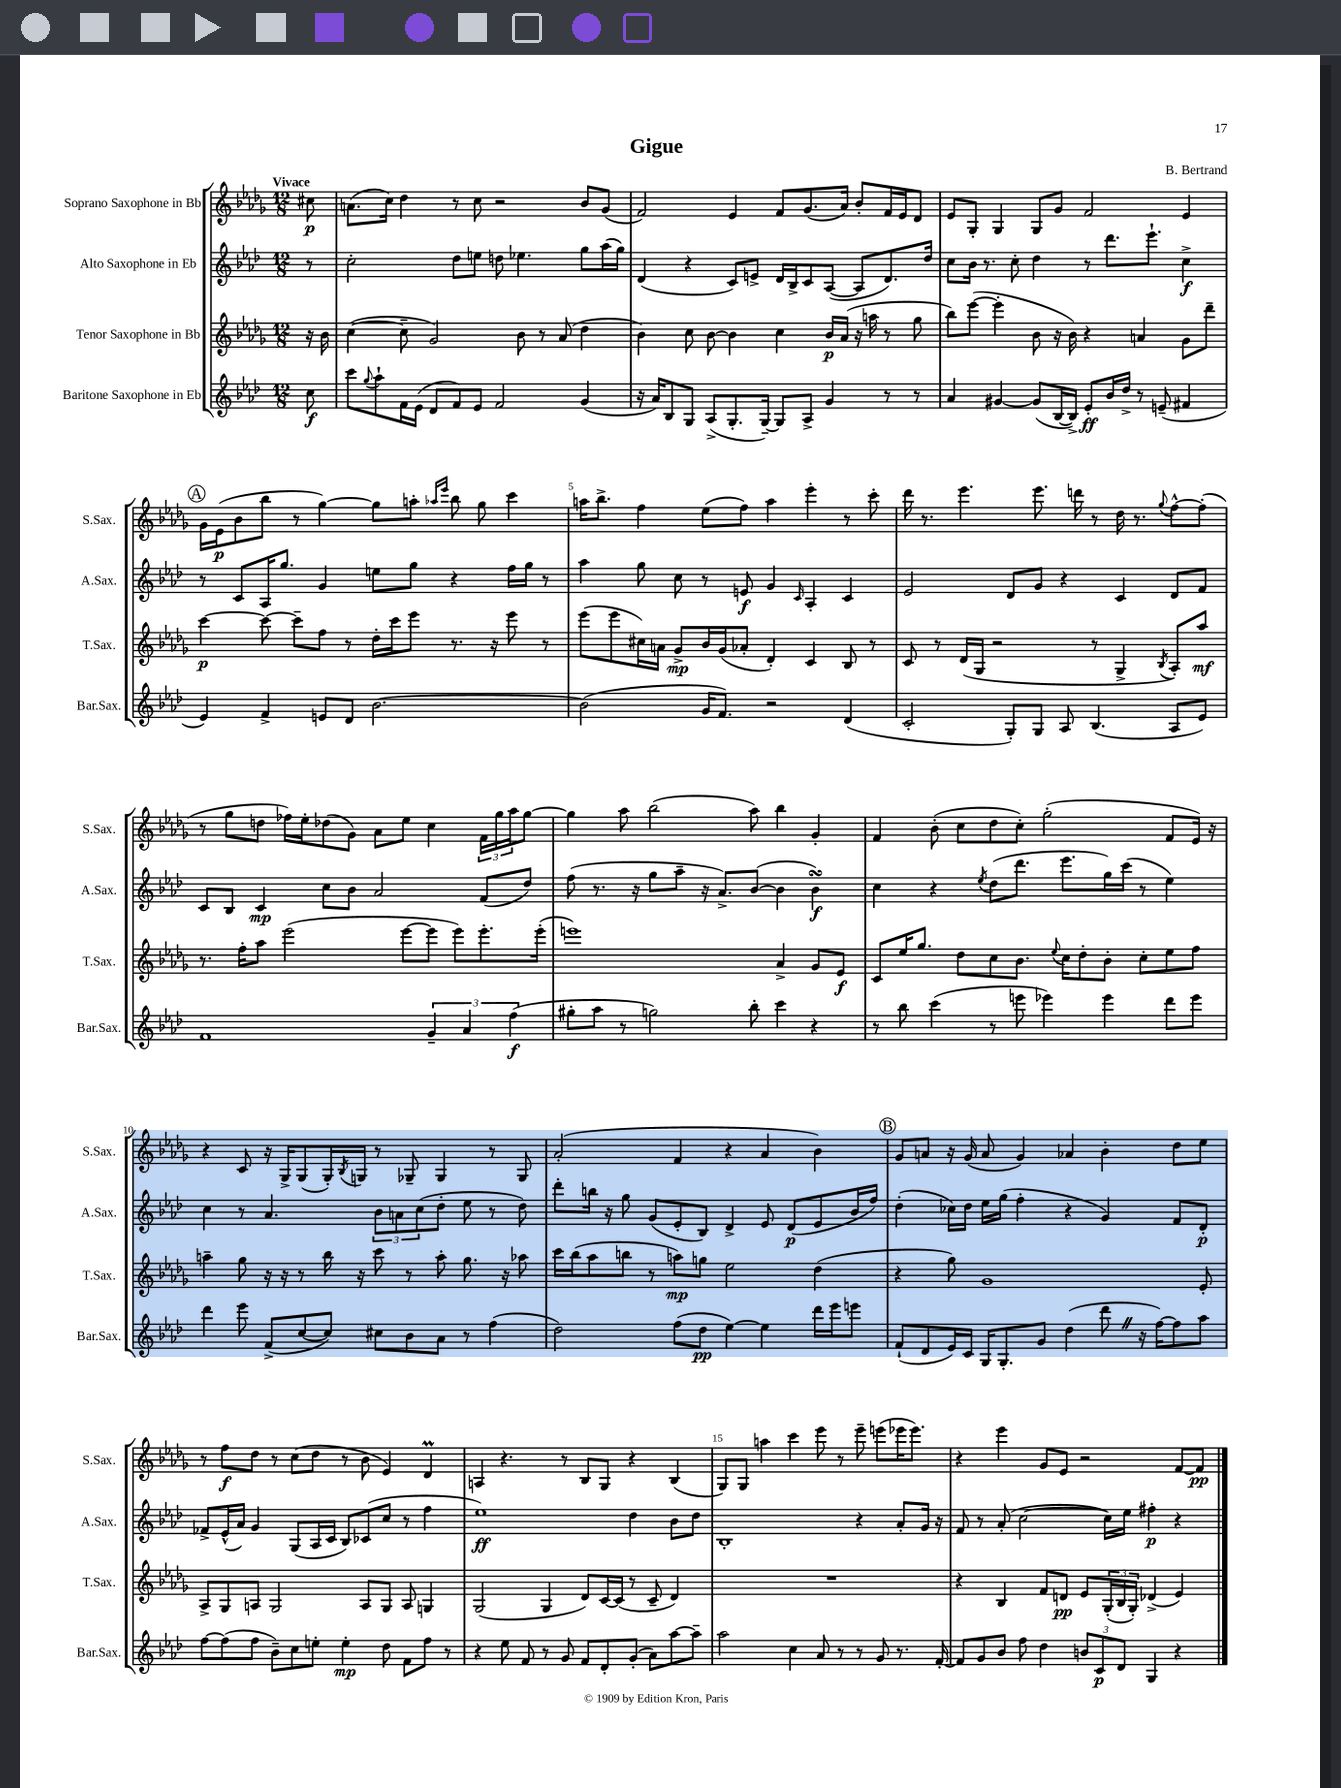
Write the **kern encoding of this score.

**kern	**kern	**kern	**kern
*staff4	*staff3	*staff2	*staff1
*clefG2	*clefG2	*clefG2	*clefG2
*k[b-e-a-d-]	*k[b-e-a-d-g-]	*k[b-e-a-d-]	*k[b-e-a-d-g-]
*M12/8	*M12/8	*M12/8	*M12/8
8cc\	16r	8r	8cc#\
.	16b-\	.	.
=	=	=	=
8ccc\L	([4cc\	2cc'\	(8.a\L
8qqgg/	.	.	.
8aa-`\	.	.	.
.	.	.	16cc\Jk)
16f\L	8cc~\]	.	4dd-\
(16e-\JJ	.	.	.
8d-/L	2g-/)	.	.
8f/)	.	8dd-\L	8r
8e-/J	.	8ee\J	8cc\
2f/	.	8dd\	2r
.	8b-\	4.ee-\	.
.	8r	.	.
.	(8a-/	.	.
(4g/	4dd-\	8gg\L	8b-/L
.	.	(16aa-\L	(8g-/J
.	.	16gg\JJ)	.
=	=	=	=
16r	4b-\)	(4d-/	2f/)
16a-/LK)	.	.	.
8B-/	.	.	.
8G/J	8cc\	4r	.
(8A-^/L	[8b-\	.	.
8.G'/	4b-\]	8c/L)	4e-/
.	.	8e^/J	.
[16G~/Jk)	.	.	.
8G/]L	4cc\	16d-/LL	8f/L
.	.	16B-^/J	.
8A-^/J	.	8c/	(8.g-/
4g/	16b-/LL	([8A-/J	.
.	(16a-/JJ	.	16a-/Jk)
.	16r	8A-/]L	8b-'/L
.	16aa\	.	.
8r	8r	8.d-/)	16f/L
.	.	.	16e-/J
8r	8gg-\	.	8d-/J
.	.	16dd-/Jk	.
=	=	=	=
4a-/	8bb-\L)	8cc\L	8e-/L
.	([8eee-\J	16b-\Jk	8G-'/J
.	.	8.r	.
[4g#/	4eee-'\]	.	4G-/
.	.	8cc'\	.
(8g#/]L	8b-\	4dd-\	8G-/L
[16B-/L	16r	.	8g-/J
16B-^/]JJ)	16b-\)	.	.
8e-'/L	4r	8r	2f/
16b-/L	.	8.ddd-\L	.
16dd-^/JJ	.	.	.
8r	4a/	.	.
.	.	8.eee-`\J	.
(8e~/	.	.	.
4f#/	8g-\L	4cc^\	4e-/
.	8ddd-~\J	.	.
=	=	=	=
4e-/)	[4ccc\	8r	16g-\LL
.	.	.	(16e-\J
.	.	8c/L	8b-\
4f^/	8ccc\_	16A-/K	8bb-\J
.	.	8.gg/J	.
.	8ccc~\]L	.	8r
8e/L	8ff\J	4g/	[4gg-\)
8d-/J	8r	.	.
[2.b-\	16dd-'\LL	8ee\L	8gg-\]L
.	16ccc\J	.	.
.	8eee-\J	8gg\J	8aa'\J
.	.	.	16qqaa-/LL
.	.	.	16qqeee-/JJ
.	8.r	4r	8bb-\
.	.	.	8gg-\
.	16r	.	.
.	8eee-\	16ff\LL	4ccc\
.	.	16gg\JJ	.
.	8r	8r	.
=	=	=	=
(2b-\]	(8eee-\L	4aa-\	16aa\LK
.	.	.	8.bb-^\J
.	8eee-\	.	.
.	16cc#\L)	8gg\	4ff\
.	16a\JJ	.	.
.	8g-^/L	8cc\	.
16g/LK	16b-/L	8r	(8ee-\L
8.f/J)	(16g-/J	.	.
.	8a-'/J	8e/	8ff\J)
2r	4d-'/)	4g/	4aa\
.	.	16qqc/	.
.	4c/	4A-'/	4eee-'\
(4d-/	8B-/	4c/	8r
.	8r	.	8ccc'\
=	=	=	=
2c'/	8c/	2e-/	16ddd-\
.	.	.	8.r
.	8r	.	.
.	(16d-/LL	.	4.eee-\
.	16G-/JJ	.	.
.	2r	.	.
8G'/L)	.	8d-/L	.
8G/J	.	8g/J	8.eee-\
8A-/	.	4r	.
.	.	.	16ddd\
(4.B-/	8r	.	8r
.	4G-^/	4c/	16dd-\
.	.	.	8.r
.	8qB-/	.	8qqgg-/
8A-/L	8A-'/L)	8d-/L	[8ff^^\L
8e-/J)	8aa-/J	8f/J	(8ff'\]J
=	=	=	=
1f	8.r	8c/L	8r
.	.	8B-/J	8gg-\L
.	16ff'\LK	.	.
.	8aa-\J	4c/	8dd\J
.	(2eee-\	.	16ff-\LL)
.	.	.	16ee-'\J
.	.	8cc\L	(8dd-\
.	.	8b-\J	8g-\J)
.	.	2a-/	8a-\L
.	[8eee-\L	.	8ee-\J
6g~/	8eee-\]J	.	4cc\
.	8eee-\L)	.	.
6a-/	.	.	.
.	8.eee-'\	(8f/L	24f\LL
.	.	.	24gg-\
(6ff\	.	.	24aa-\J
.	.	8dd-/J)	[8gg-\J
.	(16eee-'\Jk	.	.
=	=	=	=
8gg#'\L	1eee)	(8ff\	4gg-\]
8aa-\J	.	8.r	.
8r	.	.	8aa-\
.	.	16r	.
2gg\)	.	8gg\L	(2bb-\
.	.	8aa-~\J	.
.	.	16r	.
.	.	8.a-^/L)	.
8bb-'\	.	([8b-/J	8aa-\)
4ccc\	4a-^/	4b-\]	4bb-\
4r	8g-/L	4b-\)	4g-'/
.	8e-/J	.	.
=	=	=	=
8r	8c/L	4cc\	4f/
8bb-\	16ee-/K	.	.
.	8.gg-/J	.	.
(4ccc\	.	4r	(8b-'\
.	8dd-\L	.	8cc\L
.	.	8qee-/	.
8r	8cc\	(8dd-\L	8dd-\
8eee\	8.b-\J	8.ddd-\J	8cc'\J)
4eee-\)	.	.	(2gg-'\
.	8qqee-/	.	.
.	16cc\LK	8.eee-\L	.
.	8dd-'\	.	.
4eee-\	8b-'\J	16gg\L)	.
.	.	(16ccc\JJ	.
.	8cc'\L	8r	.
8ddd-\L	8ee-\	4ee-\)	8f/L
8eee-\J	8ff\J	.	16e-/Jk)
.	.	.	16r
=	=	=	=
4ddd-\	4aa~\	4cc\	4r
8eee-\	8gg-\	8r	8c/
(8f^/L	16r	4.a-/	16r
.	16r	.	16G-^/LK
[8cc/	8r	.	(8G-/
8cc/]J)	16bb-\	.	16G-'/L)
.	.	.	8qB-/
.	16r	.	16G/JJ
8cc#\L	8ccc\	12b-\L	8r
.	.	12a\	.
8b-\	8r	.	8G-~/
.	.	(12cc\	.
8a-\J	8aa'\	8dd-'\J	4G-/
8r	8.gg-\	8ee-\	.
(4ff\	.	8r	8r
.	16r	.	.
.	8aa-\	8dd-\)	8G-/
=	=	=	=
2dd-\)	16ccc\LL	8ddd-'\L	(2a-'/
.	(16bb-\J	.	.
.	8aa-\	16bb\Jk	.
.	.	16r	.
.	8bb\J	8gg\	.
.	8r	(8g/L	.
(8ff\L	8aa\L)	8e-'/	4f/
8dd-\J	8gg\J	8B-/J)	.
[4ee-\)	2ee-\	4d-^/	4r
4ee-\]	.	8e-/	4a-/
.	.	(8d-/L	.
16ddd-\LL	(4dd-\	8e-/	4b-\)
16eee-\J	.	.	.
8eee\J	.	16b-/L	.
.	.	16ff/JJ)	.
=	=	=	=
(8f`/L	4r	(4dd-'\	8g-/L
8d-/	.	.	8a/J
16e-/L)	8gg-\)	16cc-\LL)	16r
16c/JJ	.	16dd-\JJ	(16g-/
16G/LK	1g-	16ee-\LL	8a/
8.G'/	.	(16gg\JJ	.
.	.	4ff'\	4g-/)
8g/J	.	.	.
(4dd-\	.	4r	4a-/
8ddd-\	.	4g/)	4b-'\
16r	.	.	.
[16ff\LK)	.	.	.
8ff\]	.	8f/L	8dd-\L
8aa-\J	8e-'/	8d-'/J	8ee-\J
=	=	=	=
[8ff\L	8A-^/L	8f-^/L	8r
(8ff\]	8G-/	(16e-^^/L	8ff\L
.	.	16a-/JJ)	.
8ff\J	8A/J	4g/	8dd-\J
8b-~\L)	2G-/	.	8r
8cc\	.	(8G/L	(8cc\L
8ee'\J	.	16A-/L	8dd-\J
.	.	16c/JJ	.
4ee'\	.	8B-/L)	8r
.	8A/L	(8c-/	8b-\
8dd-\	8G-/J	8cc/J	4e-/)
8f\L	8A/	8r	.
8ff\J	4G/	4ff\	4d-/
8r	.	.	.
=	=	=	=
4r	(2G-/	1ee-)	4A/
8ee-\	.	.	4.r
8f/	.	.	.
8r	4G-/	.	.
8g/	.	.	8r
8f/L	8d-/L)	.	8B-/L
8d-'/	[16c/L	.	8G-/J
.	(16c/]JJ	.	.
(8g'/J	8r	4dd-\	4r
8a-\L)	8c~/	.	.
[8aa-\	4d-/)	8b-\L	(4B-/
8aa-~\]J	.	8dd-\J	.
=	=	=	=
2aa-\	1.r	1B-'	8G-/L)
.	.	.	8G-/J
.	.	.	4aa\
4cc\	.	.	4ccc\
8a-/	.	.	8eee-\
8r	.	.	8r
8r	.	4r	8eee-~\
8g/	.	.	(8eee\L
8.r	.	8a-'/L	16eee-\K
.	.	.	8.eee-\J)
.	.	16g/Jk	.
[16f'/	.	16r	.
=	=	=	=
8f/]L	4r	8f/	4r
8g/	.	8r	.
8b-/J	4B-/	(8a-'/	4eee-\
8ff\	.	[2cc\	.
4dd-\	8f/L	.	8g-/L
.	8d/J	.	8e-/J
12b/L	8e-/L	.	2r
12c/	.	.	.
.	(24G-'/L	16cc\]LL)	.
12d-/J	24B-/	.	.
.	.	16ee-\JJ	.
.	24G-'/JJ)	.	.
4G/	(4d-^/	4ff#'\	.
4r	4e-/)	4r	[8f/L
.	.	.	8f/]J
==	==	==	==
*-	*-	*-	*-
